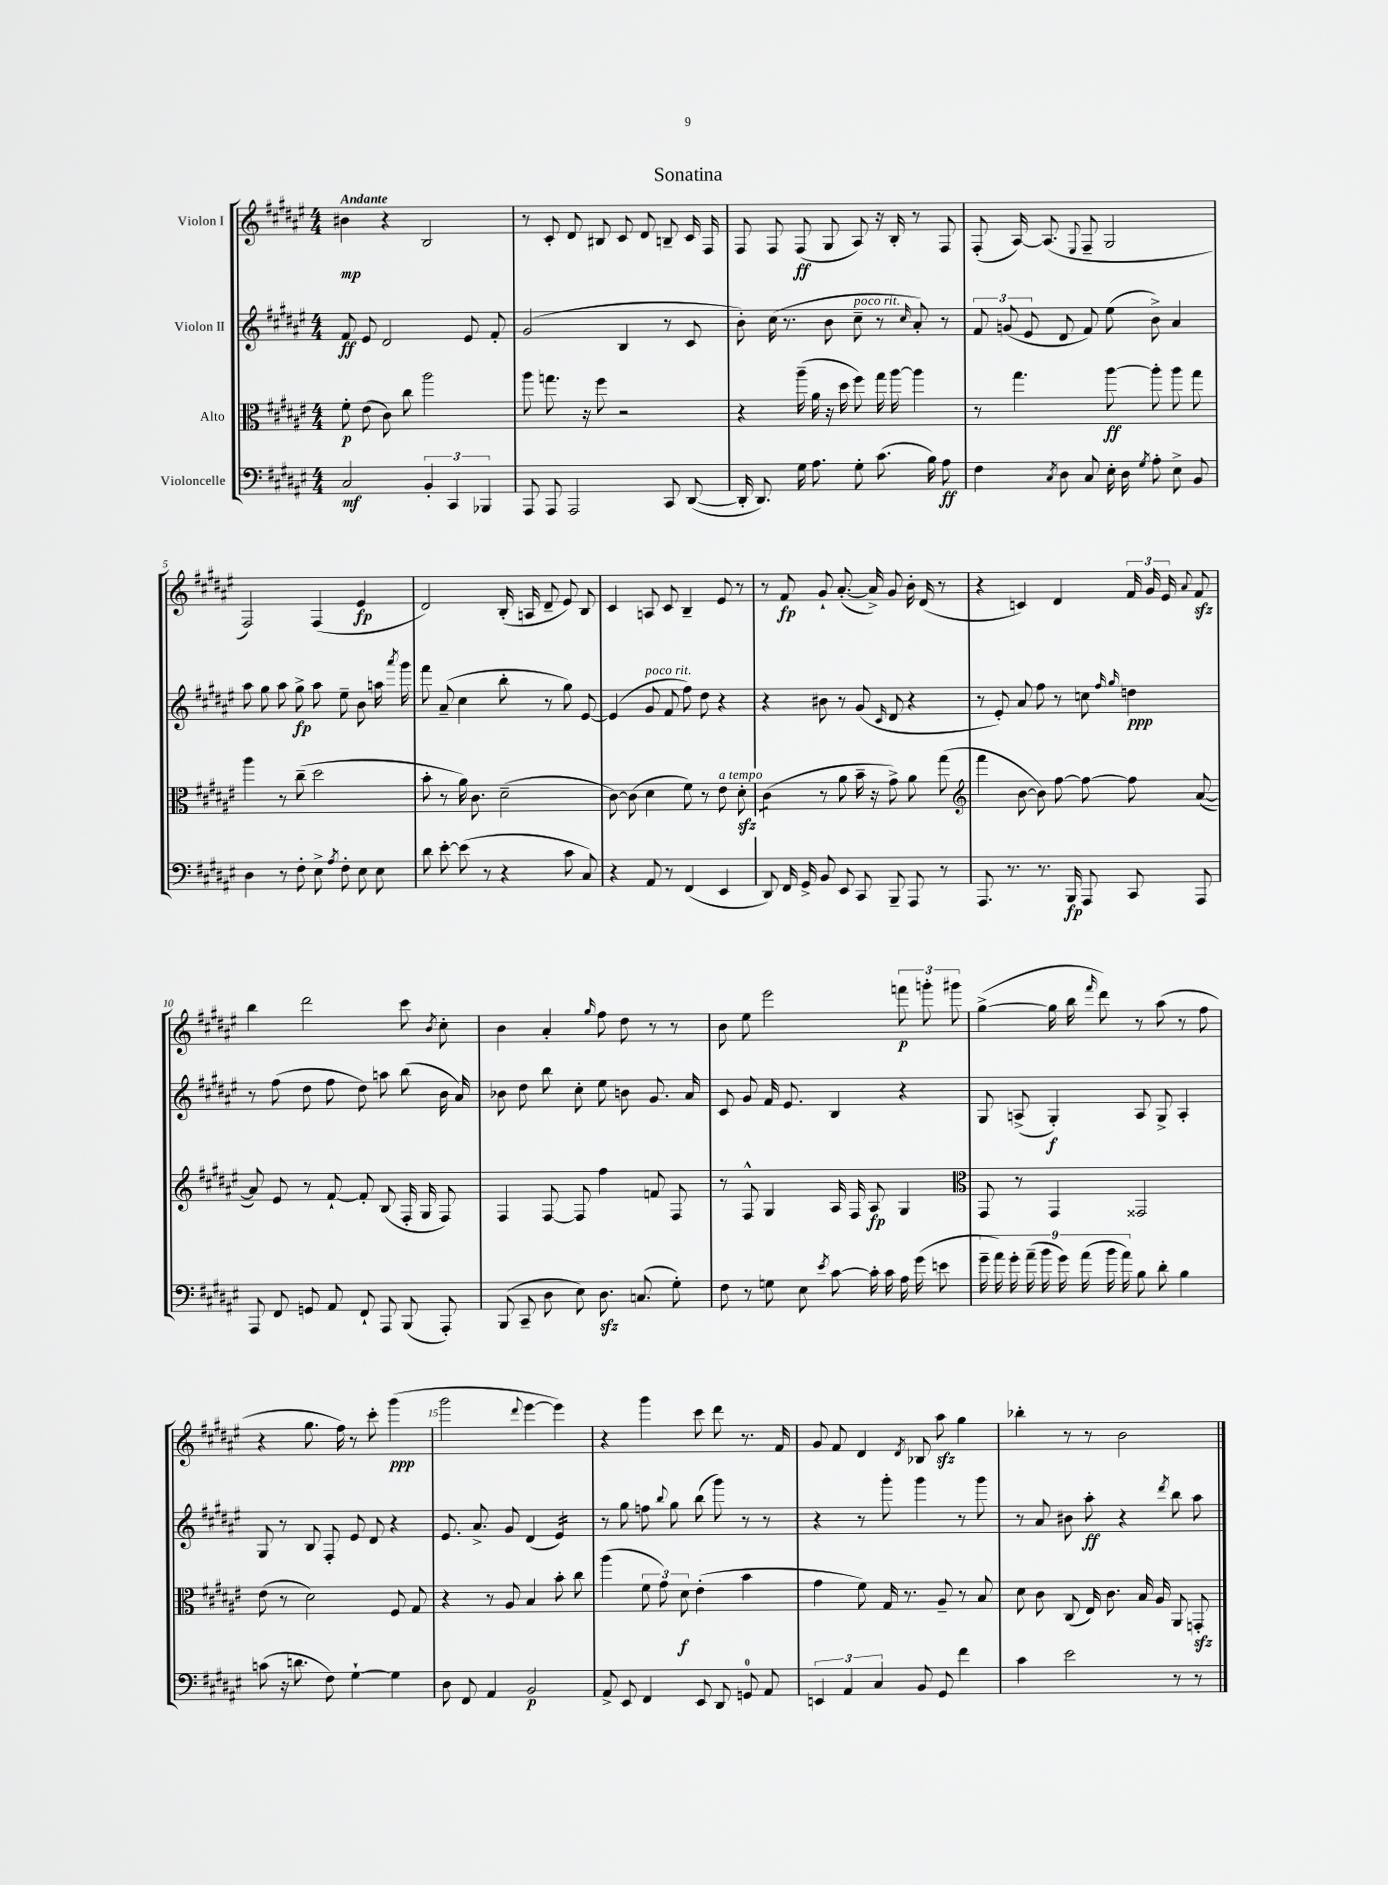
\header { title = "Sonatina" }
<<
\new StaffGroup <<
\new Staff = "s0" \with { instrumentName = "Violon I" } {
    \clef treble \key fis \major \numericTimeSignature \time 4/4 \tempo "Andante"
    \autoBeamOff bis'4\mp r4 b2 |
    r8 cis'8-. dis'8 bis8 cis'8 dis'8 b8-- cis'16 fis16 |
    fis8 fis8 fis8\ff( gis8 ais8) r16 b16-. r8 fis8 |
    fis8-.( ais16~) ais8.( \appoggiatura { eis8 } fis8-- gis2 |
    fis2) fis4( eis'4\fp |
    dis'2) b16-.( a16 dis'8-- eis'8) b8 |
    cis'4 a8 cis'8 b4-- eis'8 r8 |
    r8 fis'8\fp gis'8-! ais'8.~-.( ais'16->) gis'8 b'16-. dis'16( r8 |
    r4 c'4) dis'4 \tuplet 3/2 { fis'16 gis'16 eis'16 } \appoggiatura { ais'8 } fis'8\sfz |
    b''4 dis'''2 cis'''8 \acciaccatura { b'8 } cis''8-. |
    b'4 ais'4-. \grace { gis''16 } fis''8 dis''8 r8 r8 |
    b'8 eis''8 eis'''2 \tuplet 3/2 { f'''8\p g'''8-. gis'''8 } |
    gis''4~->( gis''16 b''16 \grace { fis'''16 } dis'''8) r8 ais''8( r8 fis''8 |
    r4 gis''8. fis''16) r8 cis'''8-. gis'''4\ppp( |
    gis'''2 \appoggiatura { dis'''8 } eis'''4~ eis'''4) |
    r4 gis'''4 cis'''8 dis'''8 r8. fis'16 |
    gis'8 fis'8 dis'4 \acciaccatura { dis'8 } bes8 ais''8\sfz gis''4 |
    bes''4-. r8 r8 b'2 \bar "|." |
}
\new Staff = "s1" \with { instrumentName = "Violon II" } {
    \clef treble \key fis \major \numericTimeSignature \time 4/4
    \autoBeamOff fis'8\ff eis'8 dis'2 eis'8 fis'8-. |
    gis'2( b4 r8 cis'8 |
    b'8-.) cis''16( r8. b'8 cis''8--^\markup { \italic "poco rit." } r8 \grace { cis''16 } ais'8-.) r8 |
    \tuplet 3/2 { fis'8 g'8( eis'8 } dis'8 fis'8) eis''8( b'8->) ais'4 |
    ais''8 gis''8 ais''8 gis''8->\fp ais''8 eis''8-- b'8 a''16 \acciaccatura { ais'''8 } gis'''16 |
    fis'''8 ais'8--( cis''4 b''8-. r8 gis''8) eis'8~ |
    eis'4( gis'8^\markup { \italic "poco rit." } fis'8 fis''8) dis''8 r4 |
    r4 bis'8 r8 gis'8( \grace { cis'16 } dis'8 r4 |
    r8 eis'8-.) ais'8 fis''8 r8 c''8 \grace { fis''16 gis''16 } d''4\ppp |
    r8 fis''8( dis''8 fis''8 dis''8) a''8 b''8( b'16 ais'16) |
    bes'8 dis''8 b''8 cis''8-. eis''8 b'8 gis'8. ais'16 |
    cis'8 gis'8 fis'16 eis'8. b4 r4 |
    gis8 a8->( gis4-.\f) a8 gis8-> a4-. |
    gis8 r8 b8 fis8-. eis'8 dis'8 r4 |
    eis'8. ais'8.-> gis'8 dis'4( eis'4:16) |
    r8 gis''8 f''8 \appoggiatura { b''8 } gis''8 b''8( gis'''8) r8 r8 |
    r4 r8 gis'''8-. gis'''4 r8 gis'''8 |
    r8 ais'8 bis'8 ais''8-.\ff r4 \acciaccatura { dis'''8 } b''8 ais''8 \bar "|." |
}
\new Staff = "s2" \with { instrumentName = "Alto" } {
    \clef alto \key fis \major \numericTimeSignature \time 4/4
    \autoBeamOff fis'8-.\p eis'8( cis'8) cis''8 ais''2 |
    ais''8 g''8. r16 fis''8 r2 |
    r4 ais''16--( ais'16 r16 dis''16 fis''8) gis''16 ais''16~ ais''4 |
    r8 gis''4. ais''8~\ff ais''8-. ais''8 gis''8 |
    ais''4 r8 cis''8--( dis''2 |
    b'8-. r8 ais'16) cis'8. dis'2--( |
    cis'8~) cis'8( dis'4 fis'8) r8 eis'8^\markup { \italic "a tempo" } dis'8-.\sfz |
    cis'4:8( r8 ais'8 b'16-- r16 gis'8->) ais'8 gis''8( |
    \clef treble fis'''4 b'8~ b'8) fis''8~ fis''8~ fis''8 ais'8~( |
    ais'8) eis'8 r8 fis'8~-! fis'8-. b8( fis16-. gis16 fis8) |
    fis4 fis8~ fis8 fis''4 f'8 fis8 |
    r8 fis8-^ gis4 ais16 fis16 ais8\fp gis4 |
    \clef alto gis,8 r8 gis,4 gisis,2 |
    eis'8( r8 dis'2) fis8 gis8 |
    r4 r8 ais8 b4 b'8-. cis''8 |
    ais''4( \tuplet 3/2 { fis'8 gis'8) dis'8\f } eis'4-.( b'4 |
    gis'4 fis'8) gis16 r8. ais8-- r8 b8 |
    dis'8 cis'8 cis8( eis16) cis'8. b16 ais16 ais,8 g,8-.\sfz \bar "|." |
}
\new Staff = "s3" \with { instrumentName = "Violoncelle" } {
    \clef bass \key fis \major \numericTimeSignature \time 4/4
    \autoBeamOff cis2\mf \tuplet 3/2 { b,4-. cis,4 bes,,4 } |
    ais,,8 ais,,8 ais,,2 cis,8 dis,8~( |
    dis,16-. dis,8.) gis16 ais8. gis8-. cis'8.( b16) ais8\ff |
    fis4 \acciaccatura { cis8 } dis8 cis8 eis16-. dis16 \acciaccatura { gis8 } ais8-. eis8-> b,8 |
    dis4 r8 fis8-. eis8-> \acciaccatura { ais8 } fis8-. eis8 eis8 |
    dis'8 eis'8~-. eis'8( r8 r4 cis'8 cis8) |
    r4 ais,8 r8 fis,4( eis,4 |
    dis,8) fis,16 gis,16-> b,8 eis,8 cis,8 b,,8-- ais,,8 r8 |
    ais,,8. r8. r8. b,,16\fp ais,,8 cis,8 ais,,8 |
    ais,,8 fis,8 g,8 ais,8 fis,8-! ais,,8 b,,8( ais,,8-.) |
    b,,8( cis,8-- dis8 eis8) dis8.\sfz c8.( gis8-.) |
    fis8 r8 g8 eis8 \acciaccatura { eis'8 } cis'8~ cis'16-. cis'16 ais16 gis'16( e'8 |
    \tuplet 9/8 { gis'16-- ais'16) gis'16-. ais'16--( b'16 gis'16) ais'16( b'16 ais'16) } b8 dis'8-. b4 |
    c'8( r16 d'8. fis8) gis4~-! gis4 |
    dis8 fis,8 ais,4 b,2\p |
    ais,8-> eis,8 fis,4 eis,8 dis,8 g,8-0 ais,8 |
    \tuplet 3/2 { e,4 ais,4 cis4 } b,8 gis,8 fis'4 |
    cis'4 eis'2 r8 r8 \bar "|." |
}
>>
>>
\layout { \context { \Score \override BarNumber.break-visibility = ##(#f #t #t) barNumberVisibility = #(every-nth-bar-number-visible 5) } }
